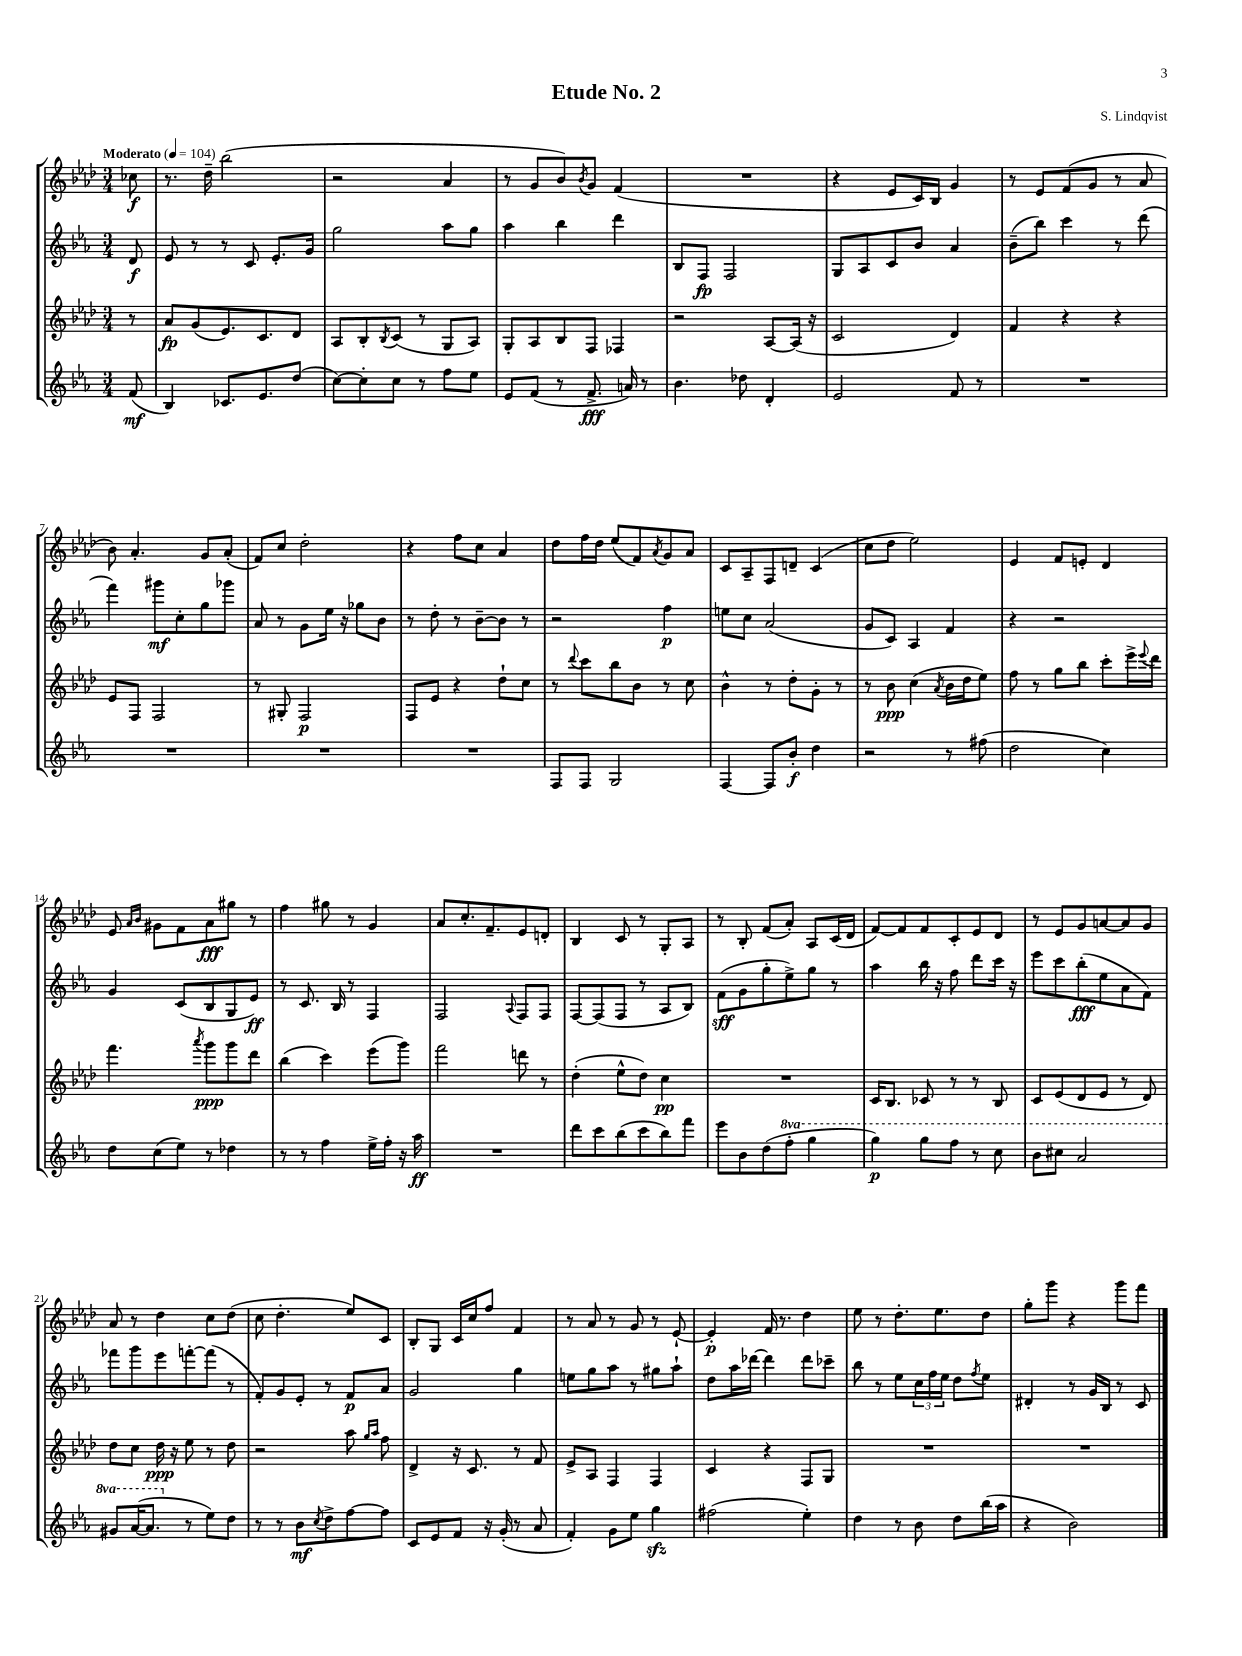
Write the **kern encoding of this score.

**kern	**kern	**kern	**kern
*staff4	*staff3	*staff2	*staff1
*clefG2	*clefG2	*clefG2	*clefG2
*k[b-e-a-]	*k[b-e-a-d-]	*k[b-e-a-]	*k[b-e-a-d-]
*M3/4	*M3/4	*M3/4	*M3/4
*MM104	*MM104	*MM104	*MM104
(8f	8r	8d	8cc-
=	=	=	=
4B-)	8a-	8e-	8.r
.	(8g	8r	.
.	.	.	16dd-~
8.c-	8.e-)	8r	(2bb-
.	.	8c	.
8.e-	8.c	.	.
.	.	8.e-'	.
(8dd	8d-	.	.
.	.	16g	.
=	=	=	=
[8cc)	8A-	2gg	2r
8cc']	8B-'	.	.
.	8qB-	.	.
8cc	(8c	.	.
8r	8r	.	.
8ff	8G	8aa-	4a-
8ee-	8A-)	8gg	.
=	=	=	=
8e-	8G'	4aa-	8r
(8f	8A-	.	8g
8r	8B-	4bb-	8b-)
.	.	.	8qb-
8.f^	8F	.	8g
.	4F-	4ddd	(4f
16a)	.	.	.
8r	.	.	.
=	=	=	=
4.b-	2r	8B-	2.r
.	.	8F	.
.	.	2F	.
8dd-	.	.	.
4d'	[8A-	.	.
.	(16A-]	.	.
.	16r	.	.
=	=	=	=
2e-	2c	8G	4r
.	.	8A-	.
.	.	8c	8e-
.	.	8b-	16c)
.	.	.	16B-
8f	4d-)	4a-	4g
8r	.	.	.
=	=	=	=
2.r	4f	(8b-~	8r
.	.	8bb-)	8e-
.	4r	4ccc	(8f
.	.	.	8g
.	4r	8r	8r
.	.	(8ddd	8a-
=	=	=	=
2.r	8e-	4fff)	8b-)
.	8F	.	4.a-'
.	2F	8ggg#	.
.	.	8cc'	.
.	.	8gg	8g
.	.	8ggg-	(8a-'
=	=	=	=
2.r	8r	8a-	8f)
.	8G#'	8r	8cc
.	2F	8g	2dd-'
.	.	16ee-	.
.	.	16r	.
.	.	8gg-	.
.	.	8b-	.
=	=	=	=
2.r	8F	8r	4r
.	8e-	8dd'	.
.	4r	8r	8ff
.	.	[8b-~	8cc
.	8dd-`	8b-]	4a-
.	8cc	8r	.
=	=	=	=
8F	8r	2r	8dd-
.	8qqddd-	.	.
8F	8ccc	.	16ff
.	.	.	16dd-
2G	8bb-	.	(8ee-
.	8b-	.	8f)
.	.	.	8qa-
.	8r	4ff	8g
.	8cc	.	8a-
=	=	=	=
[4F	4b-^^	8ee	8c
.	.	8cc	8A-~
8F]	8r	(2a-	8F
8b-'	8dd-'	.	8d~
4dd	8g'	.	(4c
.	8r	.	.
=	=	=	=
2r	8r	8g	8cc
.	8b-	8c)	8dd-
.	(4cc	4A-	2ee-)
.	8qa-	.	.
8r	16b-	4f	.
.	16dd-	.	.
(8ff#	8ee-)	.	.
=	=	=	=
2dd	8ff	4r	4e-
.	8r	.	.
.	8gg	2r	8f
.	8bb-	.	8e'
4cc)	8ccc'	.	4d-
.	16eee-^	.	.
.	8qqeee-	.	.
.	16ddd-	.	.
=	=	=	=
8dd	4.fff	4g	8e-
.	.	.	16qqa-
.	.	.	16qqb-
(8cc	.	.	8g#
8ee-)	.	(8c	8f
.	8qaaa-	.	.
8r	8ggg	8B-	8a-
4dd-	8ggg	8G	8gg#
.	8ddd-	8e-)	8r
=	=	=	=
8r	(4bb-	8r	4ff
8r	.	8.c	.
4ff	4ccc)	.	8gg#
.	.	16B-	.
.	.	8r	8r
16ee-^	(8eee-	4F	4g
16ff'	.	.	.
16r	8ggg)	.	.
16aa-	.	.	.
=	=	=	=
2.r	2fff	2F	8a-
.	.	.	8.cc'
.	.	.	8.f~
.	.	8qqA-	.
.	8ddd	8F	8e-
.	8r	8F	8d'
=	=	=	=
8ddd	(4dd-'	[8F	4B-
8ccc	.	(8F]	.
(8bb-	8ee-^^	8F	8c
8ccc	8dd-)	8r	8r
8bb-)	4cc	8A-	8G'
8fff	.	8B-)	8A-
=	=	=	=
8eee-	2.r	(8f	8r
8b-	.	8g	8B-'
(8dd	.	8gg'	(8f
8fff'	.	8ee-^)	8a-')
4ggg	.	8gg	8A-
.	.	8r	(16c
.	.	.	16d-
=	=	=	=
4ggg)	16c	4aa-	[8f)
.	8.B-	.	.
.	.	.	8f]
8ggg	8c-	16bb-	8f
.	.	16r	.
8fff	8r	8ff	8c'
8r	8r	8ddd	8e-
8ccc	8B-	16ccc	8d-
.	.	16r	.
=	=	=	=
8bb-	8c	8eee-	8r
8ccc#	(8e-	8ccc	8e-
2aa-	8d-	(8bb-'	8g
.	8e-	8ee-	[8a
.	8r	8a-	8a]
.	8d-)	8f)	8g
=	=	=	=
8gg#	8dd-	8fff-	8a-
([16aa-	8cc	8ggg	8r
8.aa-]	.	.	.
.	16dd-	8eee-	4dd-
.	16r	.	.
8r	8ee-	[8fff'	.
8ee-)	8r	(8fff]	8cc
8dd	8dd-	8r	(8dd-
=	=	=	=
8r	2r	8f')	8cc
8r	.	8g	4.dd-'
8b-	.	8e-'	.
8qcc	.	.	.
8dd^	.	8r	.
[8ff	8aa-	8f	8ee-)
.	16qqgg	.	.
.	16qqaa-	.	.
8ff]	8ff	8a-	8c
=	=	=	=
8c	4d-^	2g	8B-'
8e-	.	.	8G
8f	16r	.	16c
.	8.c	.	16cc
16r	.	.	8ff
(16g'	.	.	.
8r	8r	4gg	4f
8a-	8f	.	.
=	=	=	=
4f')	8e-^	8ee	8r
.	8A-	8gg	8a-
8g	4F	8aa-	8r
8ee-	.	8r	8g
4gg	4F	8gg#	8r
.	.	8aa-`	[8e-`
=	=	=	=
(2ff#	4c	8dd	4e-']
.	.	16aa-	.
.	.	[16ddd-	.
.	4r	4ddd-]	16f
.	.	.	8.r
4ee-')	8F	8ddd-	4dd-
.	8G	8ccc-~	.
=	=	=	=
4dd	2.r	8bb-	8ee-
.	.	8r	8r
8r	.	8ee-	8.dd-'
8b-	.	24cc	.
.	.	24ff	.
.	.	.	8.ee-
.	.	24ee-	.
8dd	.	8dd	.
.	.	8qff	.
(16bb-	.	8ee-	8dd-
16aa-	.	.	.
=	=	=	=
4r	2.r	4d#'	8gg'
.	.	.	8ggg
2b-)	.	8r	4r
.	.	16g	.
.	.	16B-	.
.	.	8r	8ggg
.	.	8c	8fff
==	==	==	==
*-	*-	*-	*-
